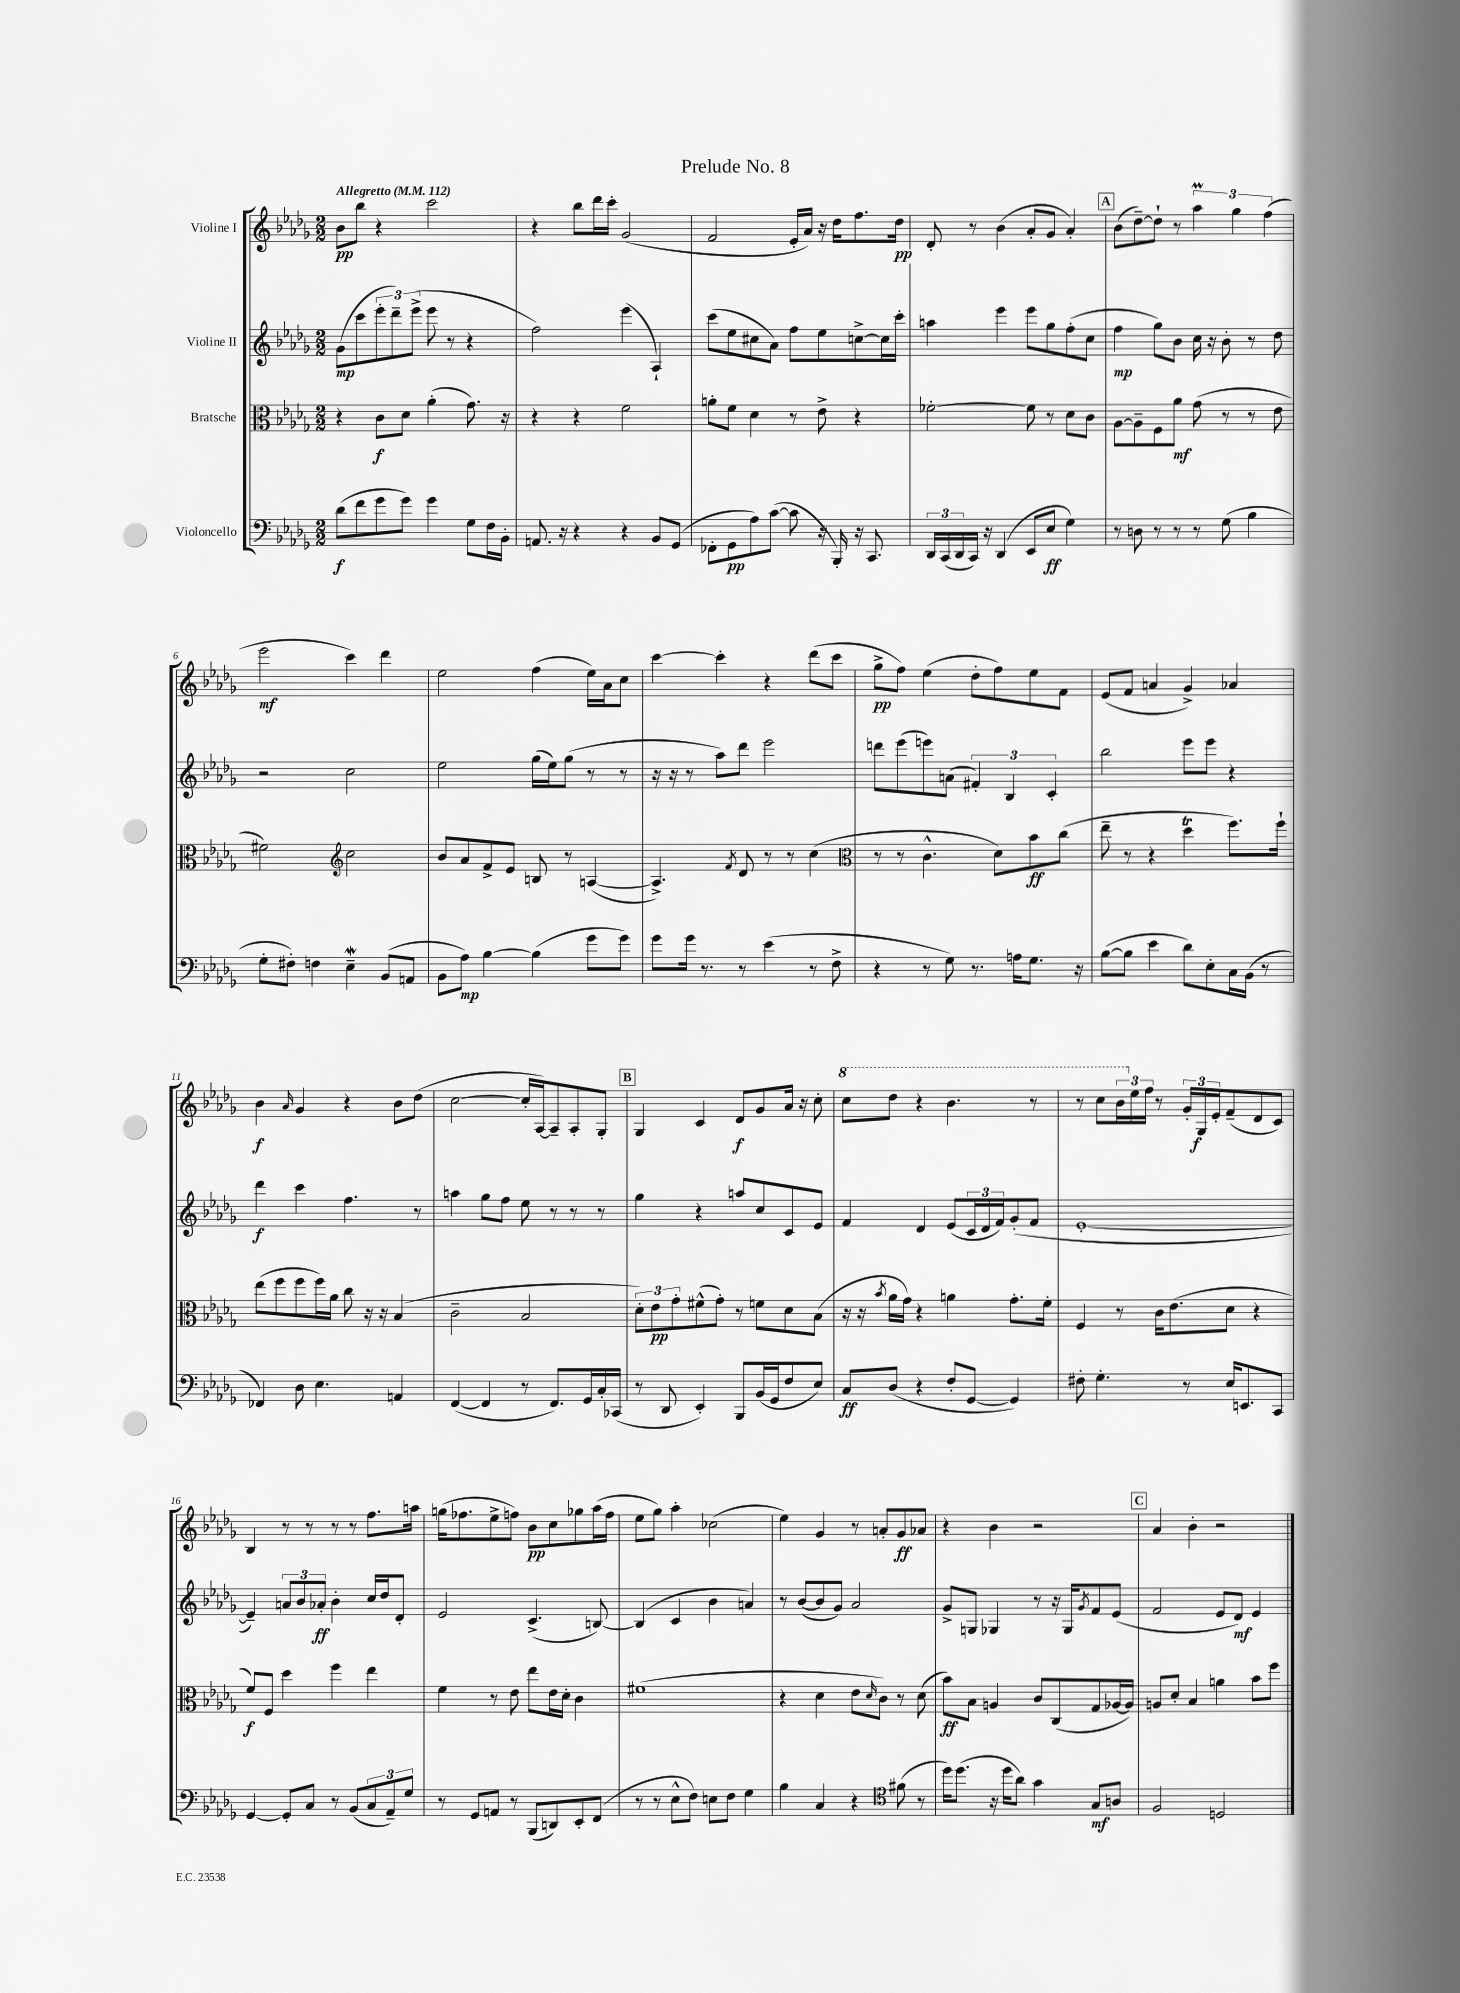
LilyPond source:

\header { title = "Prelude No. 8" }
<<
\new StaffGroup <<
\new Staff = "s0" \with { instrumentName = "Violine I" } {
    \clef treble \key des \major \numericTimeSignature \time 2/2 \tempo "Allegretto" 4 = 112
    bes'8\pp bes''8 r4 c'''2 |
    r4 bes''8 des'''16 c'''16-. ges'2( |
    f'2 ees'16-. aes'16) r16 des''16 f''8. des''16\pp |
    des'8-. r8 bes'4( aes'8-. ges'8 aes'4-.) |
    \mark \markup { \box "A" } bes'8( des''8~--) des''8-! r8 \tuplet 3/2 { aes''4\prall ges''4 f''4( } |
    ees'''2\mf c'''4) des'''4 |
    ees''2 f''4( ees''16) aes'16 c''8 |
    c'''4~ c'''4-. r4 des'''8( c'''8 |
    ges''8->\pp f''8) ees''4( des''8-. f''8) ees''8 f'8 |
    ees'8( f'8 a'4 ges'4->) aes'4 |
    bes'4\f \grace { aes'16 } ges'4 r4 bes'8 des''8( |
    c''2~ c''16-. aes16~) aes8-- aes8-. ges8-. |
    \mark \markup { \box "B" } ges4 c'4 des'8\f ges'8 aes'16 r16 c''8-. |
    \ottava #1 c'''8 des'''8 r4 bes''4. r8 |
    r8 c'''8 \tuplet 3/2 { bes''16 \ottava #0 ees''16 f''16 } r8 \tuplet 3/2 { ges'16-. ges16\f ees'16-. } f'8--( des'8 c'8) |
    bes4 r8 r8 r8 r8 f''8. a''16 |
    g''16( fes''8. ees''8-> f''8) bes'8\pp c''8 ges''8 aes''16( f''16 |
    ees''8 ges''8) aes''4-. ces''2( |
    ees''4) ges'4 r8 a'8-. ges'8\ff aes'8 |
    r4 bes'4 r2 |
    \mark \markup { \box "C" } aes'4 bes'4-. r2 \bar "|." |
}
\new Staff = "s1" \with { instrumentName = "Violine II" } {
    \clef treble \key des \major \numericTimeSignature \time 2/2
    ges'8\mp( c'''8 \tuplet 3/2 { ees'''8-. des'''8--) ees'''8->( } ees'''8 r8 r4 |
    f''2) ees'''4( aes4-!) |
    c'''8( ees''8 cis''8 aes'8) f''8 ees''8 c''8~-> c''16 c'''16-. |
    a''4 ees'''4 ees'''8 ges''8 f''8-.( c''8 |
    \mark \markup { \box "A" } f''4\mp ges''8) bes'8 c''16 r16 bes'8-. r8 des''8 |
    r2 c''2 |
    ees''2 ges''16( ees''16) ges''8( r8 r8 |
    r16 r16 r8 aes''8) des'''8 ees'''2 |
    d'''8 ees'''8( e'''8) a'8( \tuplet 3/2 { fis'4-.) bes4 c'4-. } |
    bes''2 ees'''8 ees'''8 r4 |
    des'''4\f c'''4 f''4. r8 |
    a''4 ges''8 f''8 ees''8 r8 r8 r8 |
    \mark \markup { \box "B" } ges''4 r4 a''8 c''8 c'8 ees'8 |
    f'4 des'4 ees'8( \tuplet 3/2 { c'16 des'16 f'16) } ges'8-.( f'8 |
    ees'1~-. |
    ees'4--) \tuplet 3/2 { a'8 bes'8 aes'8-.\ff } bes'4-. c''16 des''16 des'8-. |
    ees'2 c'4.->( b8~) |
    b4( c'4 bes'4 a'4) |
    r8 bes'8~( bes'8 ges'8) aes'2 |
    ges'8-> g8 ges4 r8 r16 ges16 \acciaccatura { ges'8 } f'8 ees'8( |
    \mark \markup { \box "C" } f'2 ees'8 des'8\mf) ees'4 \bar "|." |
}
\new Staff = "s2" \with { instrumentName = "Bratsche" } {
    \clef alto \key des \major \numericTimeSignature \time 2/2
    r4 c'8\f des'8 aes'4-.( ges'8.) r16 |
    r4 r4 f'2 |
    a'8-. f'8 des'4 r8 ees'8-> r4 |
    fes'2~-. fes'8 r8 des'8 c'8 |
    \mark \markup { \box "A" } aes8~ aes8-- f8 aes'8\mf ges'8( r8 r8 ees'8 |
    fis'2) \clef treble c''2 |
    bes'8 aes'8 f'8-> ees'8 b8 r8 a4~( |
    a4.->) \acciaccatura { f'8 } des'8 r8 r8 c''4( |
    \clef alto r8 r8 c'4.-^ des'8) bes'8\ff c''8( |
    ees''8-- r8 r4 des''4\trill f''8.) f''16-! |
    ees''8( f''8 f''8 f''16) aes'16 c''8 r16 r16 bes4( |
    c'2-- bes2 |
    \mark \markup { \box "B" } \tuplet 3/2 { des'8-.) ees'8\pp ges'8-. } fis'8-^( ges'8-.) r8 f'8 des'8 bes8( |
    r16 r16 \acciaccatura { bes'8 } aes'16 ges'16) r4 a'4 ges'8.-. f'16-. |
    f4 r8 c'16 ees'8.( des'8 r4 |
    f'8\f) f8 des''4 f''4 ees''4 |
    f'4 r8 ees'8 ees''8 ees'16 des'16-. c'4 |
    fis'1( |
    r4 des'4 ees'8 \grace { des'16 } c'8) r8 des'8( |
    bes'8\ff) bes8 a4 c'8 c8( ges8 aes16~ aes16) |
    \mark \markup { \box "C" } a8 des'8-. bes4 a'4 bes'8 f''8 \bar "|." |
}
\new Staff = "s3" \with { instrumentName = "Violoncello" } {
    \clef bass \key des \major \numericTimeSignature \time 2/2
    des'8\f( f'8 ges'8 ges'8) ges'4 ges8 f16 bes,16-. |
    a,8. r16 r4 r4 bes,8 ges,8( |
    fes,8-. ges,8\pp aes8) c'8~( c'8 r16 bes,,16-.) r16 c,8. |
    \tuplet 3/2 { des,16 c,16( des,16 } c,16) r16 des,4( ees,8 ees8\ff ges4) |
    \mark \markup { \box "A" } r8 d8 r8 r8 r8 ges8( bes4 |
    ges8-. fis8-.) f4 ees4--\mordent bes,8( a,8 |
    bes,8 aes8\mp) bes4~ bes4( ges'8 ges'8) |
    ges'8 ges'16 r8. r8 ees'4( r8 f8-> |
    r4 r8 ges8) r8. a16 ges8. r16 |
    bes8~( bes8 ees'4 des'8) ees8-. c16 bes,16( r8 |
    fes,4) des8 ees4. a,4 |
    f,4~( f,4 r8 f,8.) ges,16 c16-. ces,16( |
    \mark \markup { \box "B" } r8 des,8 ees,4-.) bes,,8 bes,16( ges,16 f8 ees8) |
    c8\ff des8( r4 f8-. ges,8~ ges,4) |
    fis8-. ges4.-. r8 ees16 e,8. c,8 |
    ges,4~ ges,8-. c8 r8 bes,8( \tuplet 3/2 { c8 aes,8--) ges8 } |
    r8 ges,8 a,8 r8 bes,,8( d,8) ees,8-. f,8( |
    r8 r8 ees8-^ f8) e8 f8 ges4 |
    bes4 c4 r4 \clef tenor fis'8( r8 |
    des''16) des''8.( r16 des''16 aes'8) ges'4 ges8\mf a8 |
    \mark \markup { \box "C" } f2 d2 \bar "|." |
}
>>
>>
